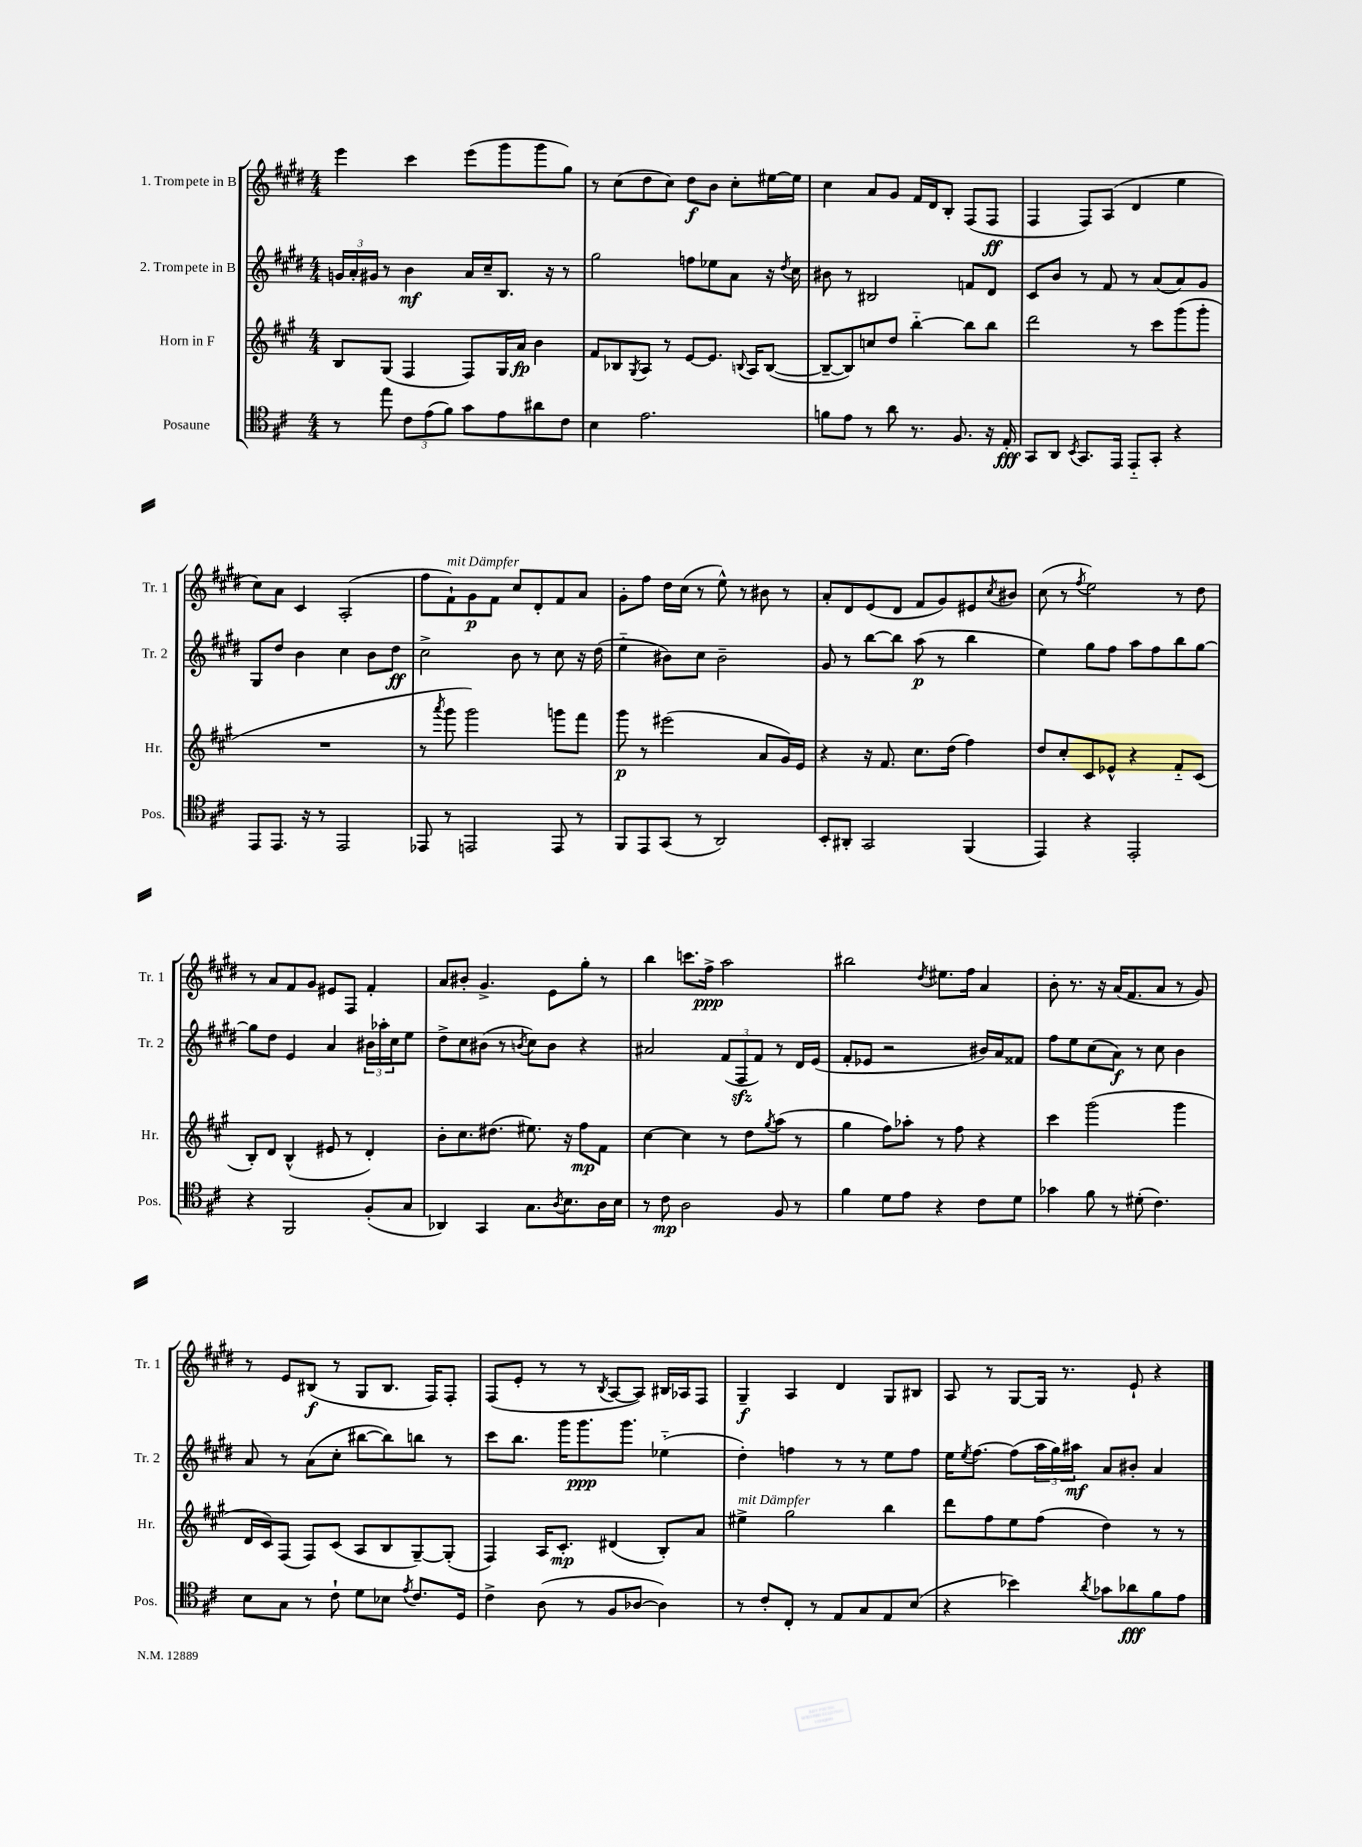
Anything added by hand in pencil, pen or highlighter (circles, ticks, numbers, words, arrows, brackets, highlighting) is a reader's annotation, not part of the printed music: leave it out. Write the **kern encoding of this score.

**kern	**kern	**kern	**kern
*staff4	*staff3	*staff2	*staff1
*clefC4	*clefG2	*clefG2	*clefG2
*k[f#c#]	*k[f#c#g#]	*k[f#c#g#d#]	*k[f#c#g#d#]
*M4/4	*M4/4	*M4/4	*M4/4
8r	8B	24g	4eee
.	.	24a'	.
.	.	24g#	.
8ee	(8G#	8r	.
12c#	4F#	4b	4ccc#
(12e	.	.	.
12f#)	.	.	.
8g	8F#)	16a	(8eee
.	.	16cc#~	.
8e	16G#	8.B	8ggg#
.	16a	.	.
8a#	4b	.	8ggg#
.	.	16r	.
8c#	.	8r	8gg#)
=	=	=	=
4B	8f#	2gg#	8r
.	8B-	.	(8cc#
.	8qG#	.	.
2.e	8A	.	8dd#
.	8r	.	8cc#)
.	[8e	8ff	8dd#
.	8.e]	8ee-	8b
.	.	8a	8cc#'
.	8qqB	.	.
.	16A	.	.
.	([8B	16r	[16ee#
.	.	8qdd#	.
.	.	16cc#	16ee#]
=	=	=	=
8f	8B~_	8b#	4cc#
8e	8B])	8r	.
8r	8cc	2B#	8a
8a	8dd	.	8g#
8.r	[4bb'~	.	16f#
.	.	.	16d#
.	.	.	8B'
8.F#	.	.	.
.	8bb]	8f	(8F#
16r	8bb	8d#	8F#
16E'	.	.	.
=	=	=	=
8GG	2ddd	8c#	4F#
8AA	.	8b	.
8qBB	.	.	.
8.GG	.	8r	8F#)
.	.	8f#	(8A
16EE	.	.	.
8EE'~	8r	8r	4d#
8GG'	8ccc#	(8a	.
4r	(8ggg#	8a)	4ee
.	8ggg#'	8g#	.
=	=	=	=
8EE	1r	8G#	8cc#)
8.EE	.	8dd#	8a
.	.	4b	4c#
16r	.	.	.
8r	.	.	.
2EE	.	4cc#	(2A'
.	.	8b	.
.	.	8dd#	.
=	=	=	=
8EE-	8r	2cc#^	8ff#
.	8qaaa	.	.
8r	8ggg#	.	8f#`)
2EE	2ggg#)	.	8g#
.	.	.	8f#
.	.	8b	8cc#
.	.	8r	8d#'
8EE	8ggg	8cc#	8f#
8r	8fff#	16r	8a
.	.	(16dd#	.
=	=	=	=
8FF#	8ggg#	4ee'~	8g#'
8EE	8r	.	8ff#
(8GG	(2eee#	8b#)	16dd#
.	.	.	(16cc#
8r	.	8cc#	8r
2AA)	.	2b#~	8ee^^)
.	.	.	8r
.	8a	.	8b#
.	16g#)	.	8r
.	16e	.	.
=	=	=	=
8BB'	4r	8g#	8a'
8AA#'	.	8r	8d#
2GG	16r	[8bb	(8e
.	8.f#	.	.
.	.	8bb]	8d#
.	8.cc#	(8aa	8f#
.	.	8r	8g#)
.	(16dd	.	.
(4FF#	4ff#)	4bb	8e#
.	.	.	8qcc#
.	.	.	8b#
=	=	=	=
4EE)	8dd	4ee)	(8cc#
.	8cc#'	.	8r
.	.	.	8qff#
4r	8c#	8gg#	2ee)
.	8e-^^	8ff#	.
2EE'	4r	8aa	.
.	.	8ff#	.
.	8f#'~	8bb	8r
.	(8c#	[8gg#	8dd#
=	=	=	=
4r	8B')	8gg#]	8r
.	8d	8dd#	8a
2FF#	(4B^^	4e	8f#
.	.	.	8g#
.	8e#	4a	8e#
.	8r	.	8F#
(8F#'	4d')	24b#	4f#'
.	.	24aa-'	.
.	.	24cc#	.
8G	.	8ee	.
=	=	=	=
4AA-)	8b'	8dd#^	8a
.	8.cc#	8cc#	8b#'
4GG	.	(8b#	4.g#^
.	(8.dd#	.	.
.	.	8r	.
.	.	8qb	.
8.G	8.ee#)	8cc#)	.
.	.	8b	8e
8qA	.	.	.
8.B	16r	.	.
.	8ff#	4r	8gg#'
16A	8f#	.	8r
16B	.	.	.
=	=	=	=
8r	[4cc#	2a#	4bb
8c#	.	.	.
2A	4cc#]	.	8.ccc
.	.	.	16ff#^
.	8r	(12f#	2aa
.	.	12F#	.
.	8dd	.	.
.	.	12f#)	.
.	8qgg#	.	.
8F#	(8aa	8r	.
8r	8r	16d#	.
.	.	(16e	.
=	=	=	=
4f#	4gg#	8f#'	2bb#
.	.	8e-	.
8d	8ff#)	2r	.
8e	8aa-'	.	.
.	.	.	8qdd#
4r	8r	.	8.ee#
.	8ff#	.	.
.	.	.	16ff#
8c#	4r	16b#)	4a
.	.	16a	.
8d	.	8f##	.
=	=	=	=
4g-	4ccc#	8ff#	8b'
.	.	8ee	8.r
8f#	(2ggg#	(8cc#	.
.	.	.	16r
8r	.	8a)	(16a
.	.	.	8.f#
(8d#'	.	8r	.
4.c#)	.	8cc#	8a
.	4ggg#	4b	8r
.	.	.	8g#)
=	=	=	=
8B	16d	8a	8r
.	16c#)	.	.
8G	(8F#	8r	8e
8r	8F#)	(8a	(8B#
8c#`	(8c#	8cc#'	8r
8d	8A	[8bb#	8G#
8B-	8B	8bb#])	8.B#
8qe	.	.	.
8.c#	[8G#~)	8bb	.
.	.	.	16F#)
.	(8G#']	8r	8F#'
16D	.	.	.
=	=	=	=
4c#^	4F#)	8ccc#	(8F#
.	.	8.bb	8e'
(8A	16A	.	8r
.	8.c#'	16ggg#	.
8r	.	8.ggg#	8r
.	.	.	8qB
8F#	(4d#	.	[8A
.	.	8.ggg#	.
[8A-	.	.	8A])
4A-])	8B')	(4ee-'~	16B#
.	.	.	16A-
.	8a	.	8F#
=	=	=	=
8r	4ee#^	4dd#')	4G#~
8c#'	.	.	.
8C#'	2gg#	4ff	4A
8r	.	.	.
8E	.	8r	4d#
8G	.	8r	.
8E	4bb	8ee	8G#
(8B	.	8ff	8B#
=	=	=	=
4r	8ddd	16ee	8A
.	.	8qee	.
.	.	[8.ff#	.
.	8ff#	.	8r
4b-)	8ee	(8ff#]	[8G#
.	(8ff#	24aa	16G#]
.	.	24gg#)	.
.	.	.	8.r
.	.	24aa#	.
8qa	.	.	.
8g-	4dd)	8a	.
8a-	.	8b#'	8e`
8f#	8r	4a	4r
8e	8r	.	.
==	==	==	==
*-	*-	*-	*-
